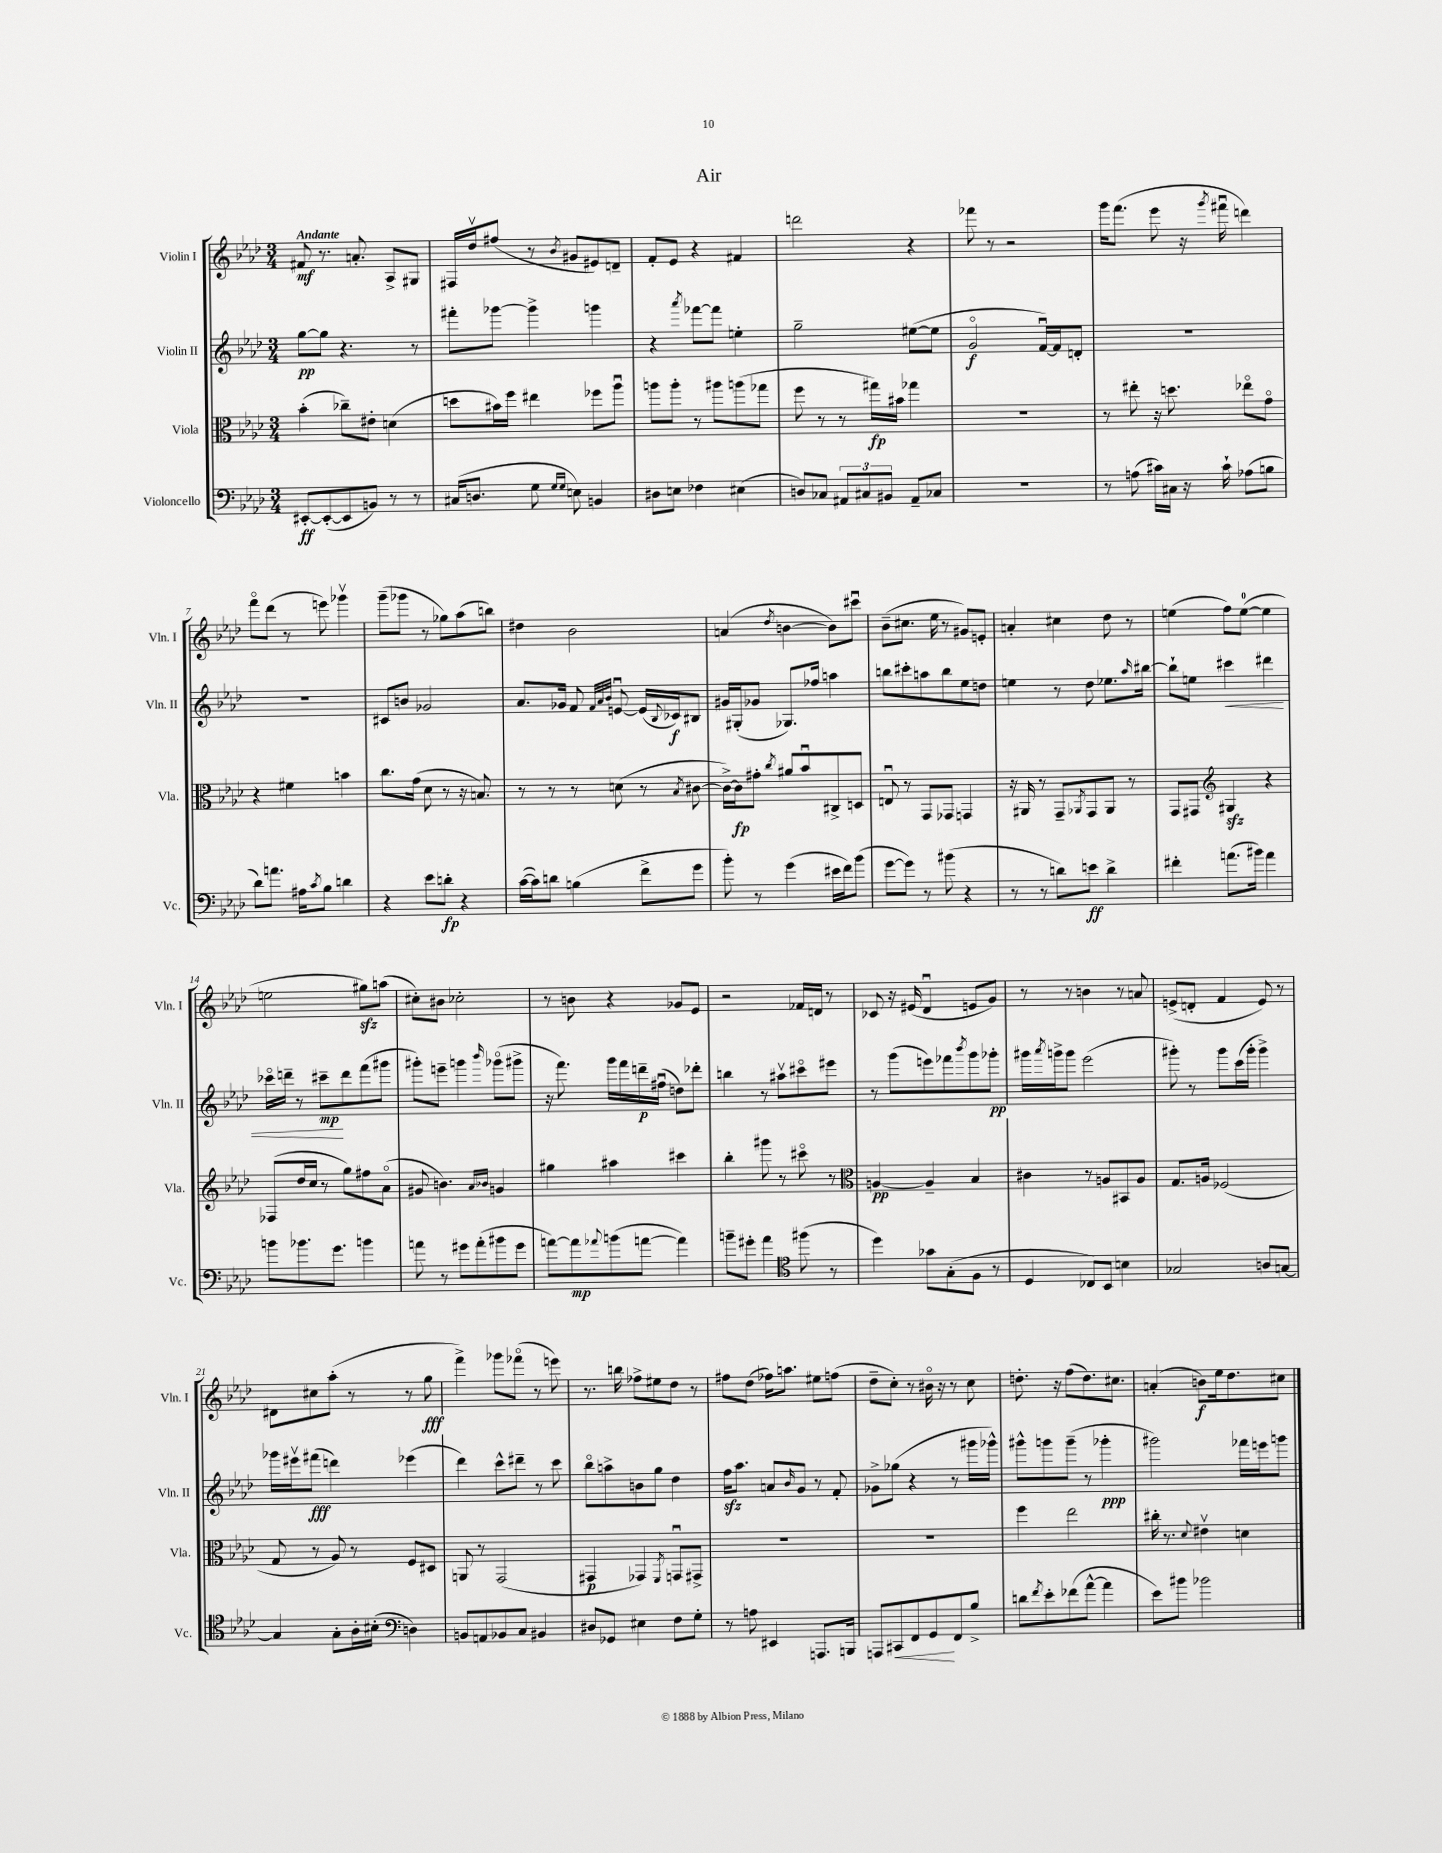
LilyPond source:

\header { title = "Air" }
<<
\new StaffGroup <<
\new Staff = "s0" \with { instrumentName = "Violin I" shortInstrumentName = "Vln. I" } {
    \clef treble \key aes \major \numericTimeSignature \time 3/4 \tempo "Andante"
    fis'8\mf r8. a'8.-. aes8-> gis8 |
    fis16 des''16\upbow fis''8( r8 \acciaccatura { bes'8 } gis'8 eis'8) d'8-- |
    f'8-. ees'8 r4 fis'4 |
    d'''2 r4 |
    fes'''8 r8 r2 |
    g'''16 f'''8.( ees'''8 r16 \acciaccatura { g'''8 } fis'''16\downbow d'''4) |
    f'''8\flageolet des'''8( r8 e'''8) ges'''4\upbow |
    g'''8--( ges'''8 r8 ges''8) aes''8( b''8) |
    dis''4 bes'2 |
    a'4( \acciaccatura { des''8 } b'4~ b'8) cis'''8\downbow |
    bes'8--( cis''8. ees''16 r8 gis'8) e'8-. |
    a'4-. cis''4 des''8 r8 |
    e''4( f''8) e''8-0~( e''4 |
    e''2 gis''8\sfz) a''8( |
    cis''8-.) bis'8 ces''2-. |
    r8 b'8 r4 ges'8 ees'8 |
    r2 fes'16 d'16 r8 |
    ces'8 r16 eis'16( des'4\downbow e'8 g'8) |
    r8 r8 b'4 r8 a'8 |
    e'8->( d'8-. f'4 e'8) r8 |
    dis'8 cis''8 aes''8-.( r8 r8 g''8\fff |
    f'''4->) ges'''8 fes'''8\flageolet( r8 e'''8) |
    r8. b''16 fes''8-> eis''8 des''8 r8 |
    fis''8 des''8( fes''16) a''8. eis''8 f''8( |
    des''8-- c''8-.) r8 bis'16\flageolet r16 r8 c''8 |
    d''8.-. r16 f''8( d''8.) cis''8. |
    a'4-.( b'8\f) ees''16 des''8. cis''8 \bar "|." |
}
\new Staff = "s1" \with { instrumentName = "Violin II" shortInstrumentName = "Vln. II" } {
    \clef treble \key aes \major \numericTimeSignature \time 3/4
    g''8~\pp g''8 r4. r8 |
    fis'''8-. ges'''8~ ges'''4-> g'''4 |
    r4 \acciaccatura { aes'''8 } fes'''8~ fes'''8 e''4-. |
    g''2-- eis''8~( eis''8 |
    g'2\flageolet\f f'16~\downbow) f'16 d'8-. |
    R2. |
    R2. |
    cis'8 b'8 ges'2 |
    aes'8. ges'16 f'8 \grace { f'32 aes'32 bes'32 } e'8~\downbow e'16( \appoggiatura { bes8 } ces'16\f) bis8 |
    gis'16 gis16-.( ges'8 ges8.) fes''16 a''4 |
    b''8 cis'''8-. a''8 b''8 ees''8 d''8 |
    e''4 r8 des''8 ees''8. \grace { aes''16 } bis''16~ |
    bis''8-! e''8 cis'''4\< dis'''4 |
    ces'''16\flageolet d'''16-- r8 cis'''8--\mp\! d'''8 f'''8( gis'''8 |
    gis'''8-.) e'''8-- g'''4 \grace { bes'''16 } ges'''8\flageolet( gis'''8-> |
    r16 f'''8.) g'''16 f'''16 d'''16--\p fis''16\downbow( d''8) des'''8-. |
    b''4 r8 ais''8\upbow cis'''8\flageolet eis'''8 |
    r8 g'''8( e'''8) fes'''8 \acciaccatura { bes'''8 } g'''8 ges'''8-.\pp |
    gis'''16 \acciaccatura { aes'''8 } g'''16-> g'''8 ees'''2( |
    gis'''8-.) r8 gis'''8 c'''16( gis'''16-. gis'''4->) |
    ges'''16 eis'''16\upbow fis'''8\fff( d'''4) ees'''4( |
    des'''4) c'''8-^ dis'''8-- r8 c'''8 |
    bes''8\flageolet a''8-> b'8 g''8 des''4 |
    f''16\sfz aes''8. a'8 \grace { bes'16 } g'8 r8 f'8-. |
    ges'8-> ges''8( r4 r8 gis'''16 ges'''16-^) |
    gis'''8-^ g'''8 g'''8--( r8 ges'''4-.\ppp |
    gis'''2) fes'''16 e'''16 g'''8 \bar "|." |
}
\new Staff = "s2" \with { instrumentName = "Viola" shortInstrumentName = "Vla." } {
    \clef alto \key aes \major \numericTimeSignature \time 3/4
    bes'4-.( ces''8--) eis'8-. d'4( |
    d''8 bis'16) f''16 eis''4 fes''8 aes''8\downbow |
    a''8 a''8-. r8 ais''8 a''8( ges''8 |
    f''8 r8 r8 gis''16\fp) bis'16 ges''4 |
    R2. |
    r8 eis''8-. r16 d''8. ees''8\flageolet g'8\flageolet |
    r4 fis'4 b'4 |
    c''8. g'16( des'8 r8 r16 b8.) |
    r8 r8 r8 d'8( r8 \acciaccatura { bes8 } cis'8~ |
    cis'16~->) cis'16\fp gis'8-. \acciaccatura { c''8 } ais'8 bes'8\downbow cis8-> d8 |
    e8\downbow r8 g,8 ges,8 g,4 |
    r16 ais,16 r8 g,8-- \acciaccatura { aes,8 } g,8 aes,8 r8 |
    g,8 gis,8 \clef treble gis4\sfz r4 |
    fes8( des''16 c''16 r8 g''8) fis''8 aes'8\flageolet( |
    gis'8 b'4.) \grace { aes'16 bes'16 } g'4 |
    gis''4 ais''4 cis'''4 |
    bes''4-. gis'''8 r8 cis'''8\flageolet r8 |
    \clef alto a4~\pp a4-- bes4 |
    cis'4 r8 a8 bis,8 a8 |
    g8. a16 fes2( |
    g8 r8 aes8) r8 f8 dis8 |
    a,8 r8 g,2( |
    gis,4\p ges,4) \acciaccatura { f,8 } g,8\downbow gis,8-> |
    R2. |
    R2. |
    f''4 ees''2 |
    cis''16-. r8. \appoggiatura { des'8 } eis'4\upbow d'4 \bar "|." |
}
\new Staff = "s3" \with { instrumentName = "Violoncello" shortInstrumentName = "Vc." } {
    \clef bass \key aes \major \numericTimeSignature \time 3/4
    eis,8~-.\ff eis,8~-.( eis,8 b,8) r8 r8 |
    cis16( d8. g8 \grace { g16 g16 } e8) b,4 |
    dis8 e8 fes4 eis4( |
    d8) ces8 \tuplet 3/2 { ais,8 cis8 bis,8 } ais,8-- ces8 |
    R2. |
    r8 a8( cis'16) cis16 r16 cis'16-! aes8( b8 |
    des'8) a'8. ais16 \acciaccatura { c'8 } bes8 d'4 |
    r4 ees'8 d'8-.\fp r4 |
    c'16~( c'16) d'8 b4( f'8-> g'8 |
    bes'8-.) r8 g'4( eis'16 f'16) bes'8( |
    g'8~ g'8) r8 bis'8( r4 |
    r8 r8 d'8) e'8\ff d'4-> |
    fis'4-. a'8.( bis'16) a'4 |
    b'8 bes'8. g'8. b'4 |
    a'8 r8 gis'8 a'8-.( bis'8 gis'8 |
    a'8~) a'8\mp \appoggiatura { aes'8 } b'8( a'8~ a'4) |
    b'8-- gis'8-. aes'4 \clef tenor fis''8( r8 |
    des''4) ges'8 g8-.( f8 r8 |
    des4 ces8) bes,8 b4 |
    ges2 a8 g8~ |
    g4 g8-. aes16-. bis16-.( \clef bass d4) |
    b,8 a,8 bes,8 c8 bis,4 |
    dis8 ges,8 eis4 f8 g8-. |
    r8 a8 eis,4 a,,8. b,,16 |
    a,,8 cis,8\< f,8 g,8\! f,8 bes8-> |
    d'8 \acciaccatura { f'8 } ees'8-. fes'8( aes'8~-^ aes'4 |
    ees'8) bis'8 bes'2 \bar "|." |
}
>>
>>
